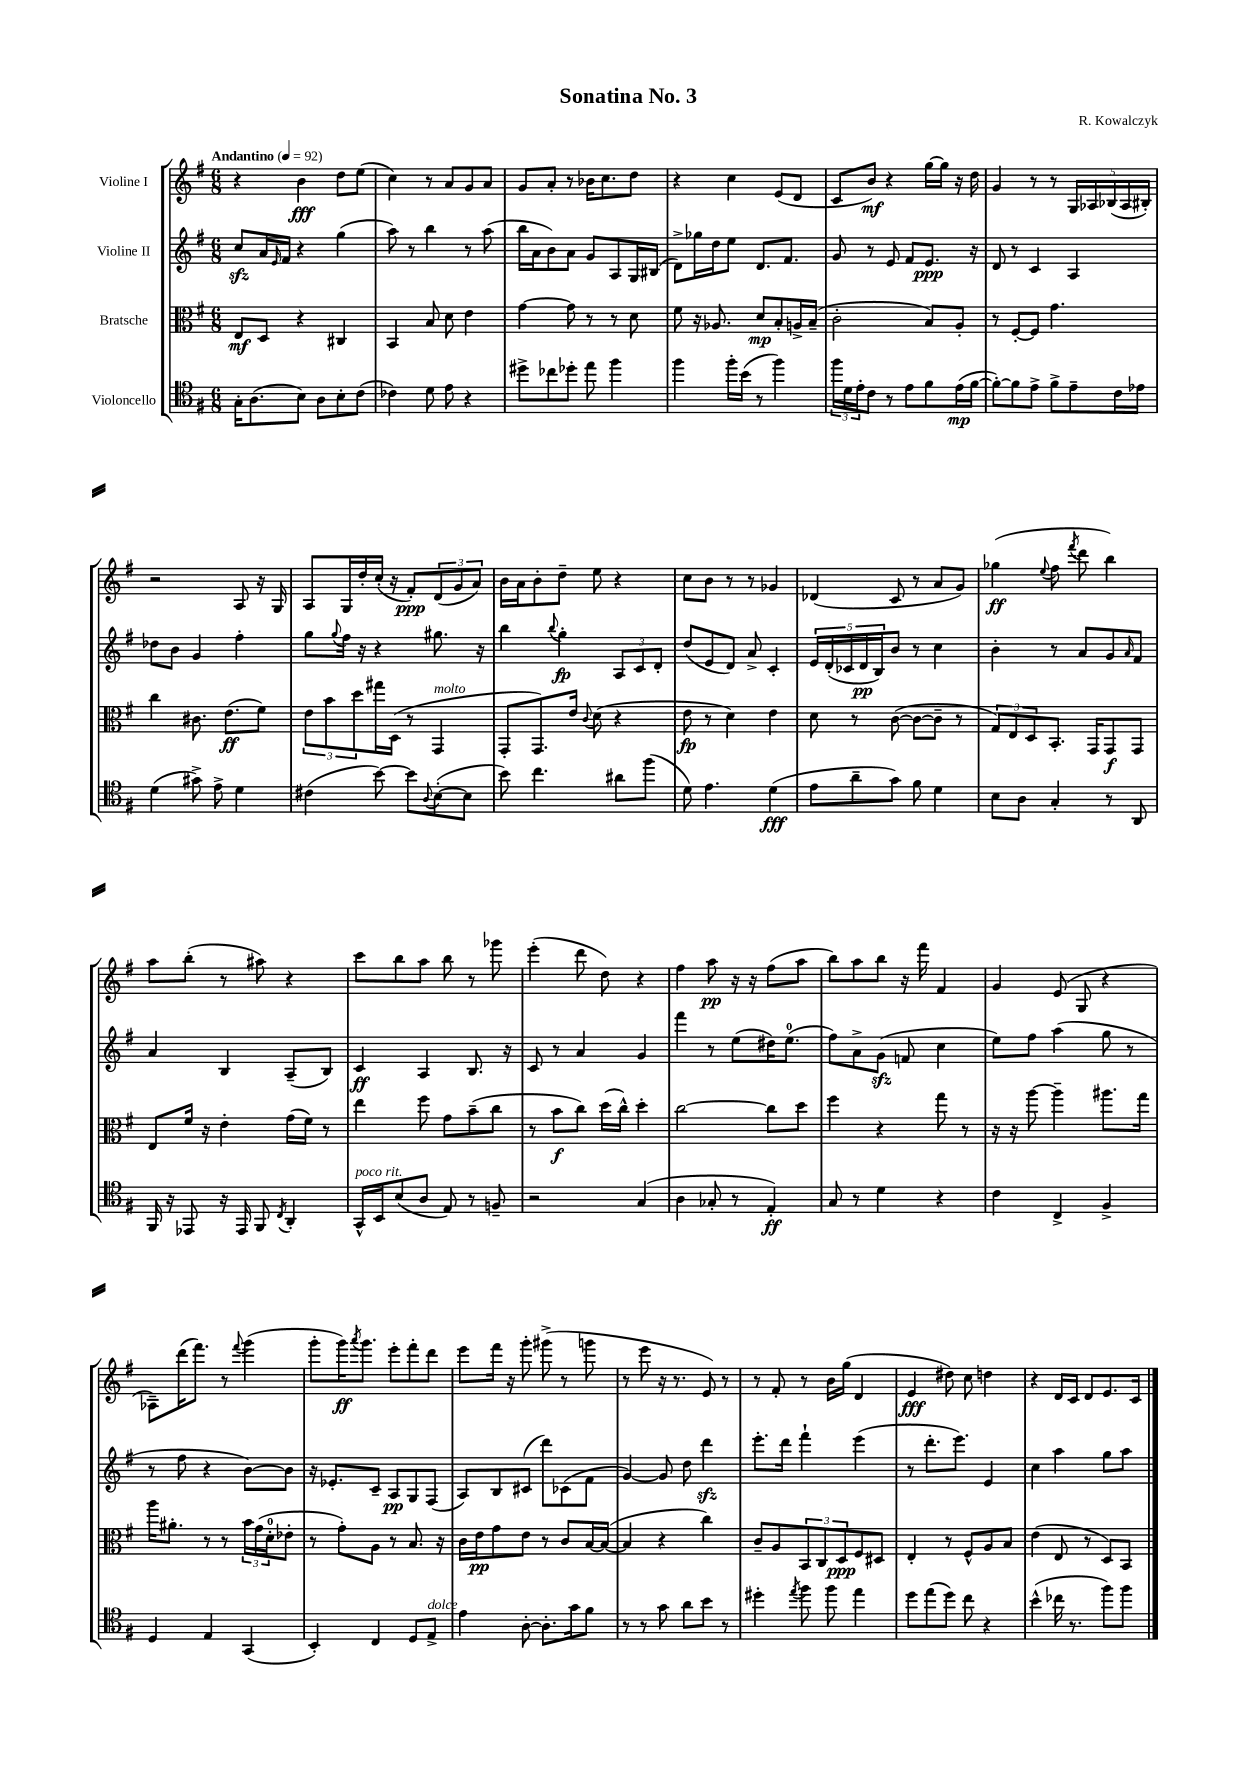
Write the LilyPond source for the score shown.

\header { title = "Sonatina No. 3" composer = "R. Kowalczyk" }
<<
\new StaffGroup <<
\new Staff = "s0" \with { instrumentName = "Violine I" } {
    \clef treble \key g \major \numericTimeSignature \time 6/8 \tempo "Andantino" 4 = 92
    r4 b'4\fff d''8 e''8( |
    c''4) r8 a'8 g'8 a'8 |
    g'8 a'8-. r8 bes'16 c''8. d''8 |
    r4 c''4 e'8( d'8 |
    c'8 b'8\mf) r4 g''16~ g''16 r16 d''16 |
    g'4 r8 r8 \tuplet 5/4 { g16 aes16 bes16( aes16 bis16-.) } |
    r2 a8 r16 g16 |
    a8 g16 d''16-. c''16-.( r16 fis'8-.\ppp) \tuplet 3/2 { d'8( g'8 a'8) } |
    b'16 a'16 b'8-. d''8-- e''8 r4 |
    c''8 b'8 r8 r8 ges'4 |
    des'4( c'8 r8 a'8 g'8) |
    ges''4\ff( \appoggiatura { e''8 } fis''8 \acciaccatura { fis'''8 } d'''8 b''4) |
    a''8 b''8-.( r8 ais''8) r4 |
    c'''8 b''8 a''8 b''8 r8 ges'''8 |
    e'''4-.( d'''8 d''8) r4 |
    fis''4 a''8\pp r16 r16 fis''8( a''8 |
    b''8) a''8 b''8 r16 fis'''16 fis'4 |
    g'4 e'8( g8 r4 |
    aes8--) d'''16( fis'''8.) r8 \appoggiatura { fis'''8 } g'''4( |
    g'''8-. g'''16\ff) \acciaccatura { a'''8 } g'''8. e'''8-. fis'''8-. d'''8 |
    e'''8 fis'''16 r16 g'''8-. gis'''8->( r8 g'''8 |
    r8 e'''8 r16 r8. e'8) r8 |
    r8 fis'8-. r8 b'16 g''16( d'4 |
    e'4\fff dis''8) c''8 d''4 |
    r4 d'16 c'16 d'8 e'8. c'16 \bar "|." |
}
\new Staff = "s1" \with { instrumentName = "Violine II" } {
    \clef treble \key g \major \numericTimeSignature \time 6/8
    c''8\sfz a'16 \grace { e'16 } fis'16 r4 g''4( |
    a''8) r8 b''4 r8 a''8( |
    b''16 a'16 b'8) a'8 g'8 a8 g16 bis16( |
    d'8->) ges''16 d''16 e''8 d'8. fis'8. |
    g'8 r8 e'8 fis'8 e'8.\ppp r16 |
    d'8 r8 c'4 a4 |
    des''8 b'8 g'4 fis''4-. |
    g''8 \appoggiatura { g''8 } fis''16 r16 r4 gis''8. r16 |
    b''4 \appoggiatura { b''8 } g''4-.\fp \tuplet 3/2 { a8 c'8 d'8-. } |
    d''8( e'8 d'8) a'8-> c'4-. |
    \tuplet 5/4 { e'16 d'16-.( ces'16 d'16\pp b16) } b'8 r8 c''4 |
    b'4-. r8 a'8 g'8 \grace { a'16 } fis'8 |
    a'4 b4 a8--( b8) |
    c'4\ff a4 b8. r16 |
    c'8 r8 a'4 g'4 |
    fis'''4 r8 e''8( dis''16) e''8.-0( |
    fis''8) a'8-> g'8\sfz( f'8 c''4 |
    e''8) fis''8 a''4( g''8 r8 |
    r8 fis''8 r4 b'8~) b'8 |
    r16 ees'8.-. c'8-- a8\pp g8 fis8( |
    a8) b8 cis'8( d'''8) ces'8( fis'8 |
    g'4~) g'8 d''8 d'''4\sfz |
    e'''8.-. d'''16 fis'''4-! e'''4( |
    r8 d'''8.-. e'''8.) e'4 |
    c''4 a''4 g''8 a''8 \bar "|." |
}
\new Staff = "s2" \with { instrumentName = "Bratsche" } {
    \clef alto \key g \major \numericTimeSignature \time 6/8
    e8\mf d8 r4 cis4 |
    b,4 b8 d'8 e'4 |
    g'4~ g'8 r8 r8 d'8 |
    fis'8 r16 aes8. d'8\mp b8-. a16-> b16--( |
    c'2-. b8) a8-. |
    r8 fis8~-. fis8 g'4. |
    c''4 cis'8. e'8.\ff( fis'8) |
    \tuplet 3/2 { e'8 b'8 d''8 } gis''16 d16( r8 g,4^\markup { \italic "molto" } |
    g,8-. g,8.) e'16 \appoggiatura { c'8 } d'8( r4 |
    e'8\fp r8 d'4) e'4 |
    d'8 r8 c'8~( c'8~ c'8-- r8 |
    \tuplet 3/2 { g8) e8 d8 } b,8.-. g,16 g,8\f g,8 |
    e8 fis'16 r16 e'4-. g'16( fis'16) r8 |
    e''4 fis''8 g'8 b'8--( c''8 |
    r8 b'8\f c''8) d''16( c''16-^) d''4-. |
    c''2~ c''8 d''8 |
    fis''4 r4 g''8 r8 |
    r16 r16 a''8~ a''4-- ais''8. g''16 |
    a''16 ais'8.-. r8 r8 \tuplet 3/2 { b'16 g'16( d'16-0-. } ees'8-. |
    r8 g'8-.) a8 r8 b8. r16 |
    c'16 e'16\pp g'8 e'8 r8 c'8 b16~ b16~( |
    b4 r4 c''4) |
    c'8-- a8 \tuplet 3/2 { b,8 c8 d8\ppp } fis8 dis8 |
    e4-. r8 fis8-^ a8 b8 |
    e'4( e8 r8 d8) b,8 \bar "|." |
}
\new Staff = "s3" \with { instrumentName = "Violoncello" } {
    \clef tenor \key g \major \numericTimeSignature \time 6/8
    g16-. a8.( b8) a8 b8-. c'8( |
    ces'4) d'8 e'8 r4 |
    dis''8-> ces''8 des''8-. e''8 fis''4 |
    fis''4 fis''16-. b'16( r8 fis''4) |
    \tuplet 3/2 { fis''16 d'16 e'16-. } c'8 r8 e'8 fis'8 e'16\mp( fis'16~ |
    fis'8~-.) fis'8 e'8-> fis'8-> e'8-- c'16 ees'16 |
    d'4( gis'8->) e'8-> d'4 |
    cis'4( b'8~) b'8 \appoggiatura { a8 } b8~-.( b8 |
    b'8) c''4. ais'8 fis''8( |
    d'8) e'4. d'4\fff( |
    e'8 a'8-- g'8) fis'8 d'4 |
    b8 a8 g4-. r8 a,8 |
    fis,16 r16 ees,8 r16 ees,16 fis,8 \acciaccatura { c8 } a,4-. |
    g,16-^^\markup { \italic "poco rit." } b,16 b8( a8 e8) r8 f8-- |
    r2 g4( |
    a4 ges8-. r8 e4-.\ff) |
    g8 r8 d'4 r4 |
    c'4 c4-> fis4-> |
    d4 e4 g,4( |
    b,4-.) c4 d8 e8->^\markup { \italic "dolce" } |
    e'4 a8~-. a8.-. g'16 fis'8 |
    r8 r8 g'8 a'8 b'8 r8 |
    dis''4-. \acciaccatura { e''8 } fis''8 fis''8 e''4 |
    d''8 e''8( d''8) c''8 r4 |
    b'4-^( ces''16 r8. fis''8) fis''8 \bar "|." |
}
>>
>>
\layout { \context { \Score \remove "Bar_number_engraver" } }
